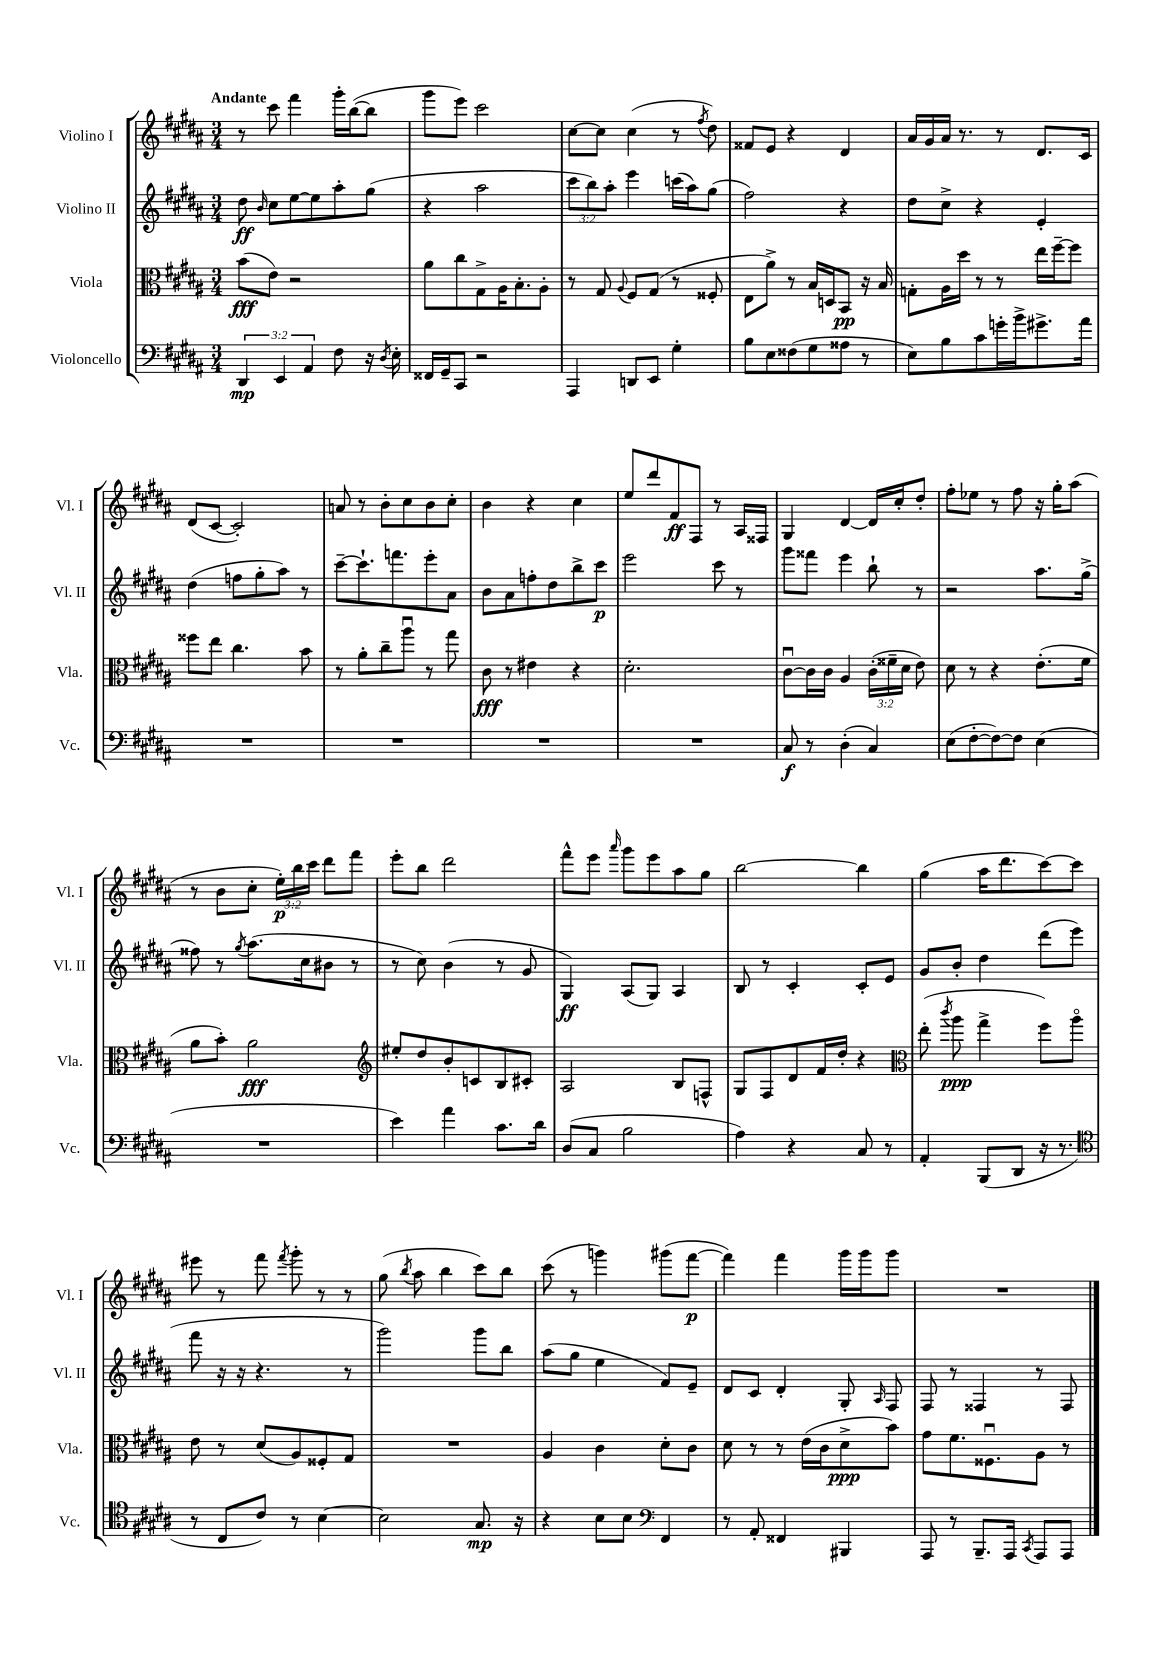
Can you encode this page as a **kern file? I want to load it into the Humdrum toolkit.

**kern	**dynam	**kern	**dynam	**kern	**dynam	**kern	**dynam
*part4	*part4	*part3	*part3	*part2	*part2	*part1	*part1
*staff4	*staff4	*staff3	*staff3	*staff2	*staff2	*staff1	*staff1
*I"Violoncello	*	*I"Viola	*	*I"Violino II	*	*I"Violino I	*
*I'Vc.	*	*I'Vla.	*	*I'Vl. II	*	*I'Vl. I	*
*clefF4	*	*clefC3	*	*clefG2	*	*clefG2	*
*k[f#c#g#d#a#]	*	*k[f#c#g#d#a#]	*	*k[f#c#g#d#a#]	*	*k[f#c#g#d#a#]	*
*M3/4	*	*M3/4	*	*M3/4	*	*M3/4	*
=1	=1	=1	=1	=1	=1	=1	=1
!	!	!	!	!	!	!LO:TX:a:B:t=Andante	!
6DD#/	mp	(8b\L	fff	8dd#\	ff	8r	.
.	.	.	.	16qqb/	.	.	.
.	.	8e\J)	.	8cc#\L	.	8ccc#\	.
6EE/	.	.	.	.	.	.	.
.	.	2r	.	[8ee\	.	4fff#\	.
6AA#/	.	.	.	.	.	.	.
.	.	.	.	8ee\]	.	.	.
8F#\	.	.	.	8aa#'\	.	16ggg#'\LL	.
.	.	.	.	.	.	([16bb\J	.
16r	.	.	.	(8gg#\J	.	8bb\J]	.
8qD#/	.	.	.	.	.	.	.
16E'\	.	.	.	.	.	.	.
=2	=2	=2	=2	=2	=2	=2	=2
16FF##X/LL	.	8a#\L	.	4r	.	8ggg#\L	.
16GG#~/J	.	.	.	.	.	.	.
8CC#/J	.	8cc#\	.	.	.	8eee\J)	.
2r	.	8G#^\	.	2aa#\	.	2ccc#\	.
.	.	16A#\K	.	.	.	.	.
.	.	8.B'\	.	.	.	.	.
.	.	8A#'\J	.	.	.	.	.
=3	=3	=3	=3	=3	=3	=3	=3
4AAA#/	.	8r	.	12ccc#\L	.	[8cc#\L	.
.	.	.	.	12bb\)	.	.	.
.	.	8G#/	.	.	.	8cc#\J]	.
.	.	.	.	12aa#'\J	.	.	.
.	.	8qqA#/	.	.	.	.	.
8DDn/L	.	8F#/L	.	4eee\	.	(4cc#\	.
8EE/J	.	(8G#/J	.	.	.	.	.
4G#'\	.	8r	.	(16cccn\LL	.	8r	.
.	.	.	.	16aa#\J)	.	.	.
.	.	.	.	.	.	8qff#/	.
.	.	8F##X'/	.	(8gg#\J	.	8dd#\)	.
=4	=4	=4	=4	=4	=4	=4	=4
8B\L	.	8E\L	.	2ff#\)	.	8f##X/L	.
8E\	.	8a#^\J)	.	.	.	8e/J	.
(8F##X\	.	8r	.	.	.	4r	.
8G#\	.	16B/LL	.	.	.	.	.
.	.	16Dn/J	.	.	.	.	.
8A##X\J	.	8BB/J	pp	4r	.	4d#/	.
8r	.	16r	.	.	.	.	.
.	.	16B/	.	.	.	.	.
=5	=5	=5	=5	=5	=5	=5	=5
8E\L)	.	8Gn'\L	.	8dd#\L	.	16a#/LL	.
.	.	.	.	.	.	16g#/	.
8B\	.	16A#\L	.	8cc#^\J	.	16a#/JJ	.
.	.	16dd#\JJ	.	.	.	8.r	.
8c#\	.	8r	.	4r	.	.	.
16gn'\L	.	8r	.	.	.	8r	.
16b^\J	.	.	.	.	.	.	.
8.g#X^\	.	16ee\LL	.	4e'/	.	8.d#/L	.
.	.	[16ff#~\J	.	.	.	.	.
.	.	8ff#\J]	.	.	.	.	.
16a#\Jk	.	.	.	.	.	16c#/Jk	.
!!LO:LB:g=z
=6	=6	=6	=6	=6	=6	=6	=6
2.r	.	8ff##X\L	.	(4dd#\	.	(8d#/L	.
.	.	8ee\J	.	.	.	[8c#/J	.
.	.	4.cc#\	.	8ffn\L	.	2c#'/])	.
.	.	.	.	8gg#'\	.	.	.
.	.	.	.	8aa#\J)	.	.	.
.	.	8b\	.	8r	.	.	.
=7	=7	=7	=7	=7	=7	=7	=7
2.r	.	8r	.	[8ccc#~\L	.	8an/	.
.	.	8a#'\L	.	8.ccc#`\]	.	8r	.
.	.	8cc#~\	.	.	.	8b'\L	.
.	.	.	.	8.fffn\	.	.	.
.	.	8aa#u\J	.	.	.	8cc#\	.
.	.	8r	.	8eee'\	.	8b\	.
.	.	8gg#\	.	8a#\J	.	8cc#'\J	.
=8	=8	=8	=8	=8	=8	=8	=8
2.r	.	8c#\	fff	8b\L	.	4b\	.
.	.	8r	.	8a#\	.	.	.
.	.	4e#X\	.	8ffn'\	.	4r	.
.	.	.	.	8dd#\	.	.	.
.	.	4r	.	8bb^\	.	4cc#\	.
.	.	.	.	8ccc#\J	p	.	.
=9	=9	=9	=9	=9	=9	=9	=9
2.r	.	2.d#'\	.	2eee\	.	8ee/L	.
.	.	.	.	.	.	8ddd#/	.
.	.	.	.	.	.	8f#/	ff
.	.	.	.	.	.	8F#/J	.
.	.	.	.	8ccc#\	.	8r	.
.	.	.	.	8r	.	16A#/LL	.
.	.	.	.	.	.	16F##X/JJ	.
=10	=10	=10	=10	=10	=10	=10	=10
8C#/	f	[8c#u\L	.	8ggg#\L	.	4G#/	.
8r	.	16c#\L]	.	8fff##X\J	.	.	.
.	.	16c#\JJ	.	.	.	.	.
(4D#'\	.	4A#/	.	4eee\	.	[4d#/	.
4C#/)	.	(24c#'\LL	.	8bb`\	.	16d#/LL]	.
.	.	24f##X~\	.	.	.	.	.
.	.	.	.	.	.	16cc#'/J	.
.	.	24d#\JJ	.	.	.	.	.
.	.	8e\)	.	8r	.	8dd#'/J	.
=11	=11	=11	=11	=11	=11	=11	=11
(8E\L	.	8d#\	.	2r	.	8ff#'\L	.
[8F#'\	.	8r	.	.	.	8ee-X\J	.
8F#\_)	.	4r	.	.	.	8r	.
8F#\J]	.	.	.	.	.	8ff#\	.
(4E\	.	(8.e'\L	.	8.aa#\L	.	16r	.
.	.	.	.	.	.	16gg#'\KL	.
.	.	.	.	.	.	(8aa#\J	.
.	.	16f#\Jk	.	(16gg#^\Jk	.	.	.
!!LO:LB:g=z
=12	=12	=12	=12	=12	=12	=12	=12
2.r	.	8a#\L	.	8ff##X\)	.	8r	.
.	.	8b'\J)	.	8r	.	8b\L	.
.	.	.	.	8qgg#/	.	.	.
.	.	2a#\	fff	(8.aa#\L	.	8cc#'\J	.
.	.	.	.	.	.	24ee'\LL)	p
.	.	.	.	.	.	24bb\	.
.	.	.	.	16cc#\k	.	.	.
.	.	.	.	.	.	24ccc#\JJ	.
.	.	.	.	8b#X\J	.	8ddd#\L	.
.	.	.	.	8r	.	8fff#\J	.
=13	=13	=13	=13	=13	=13	=13	=13
*	*	*clefG2	*	*	*	*	*
4e\)	.	8ee#X'/L	.	8r	.	8eee'\L	.
.	.	8dd#/	.	8cc#\)	.	8bb\J	.
4a#\	.	8b'/	.	(4b\	.	2ddd#\	.
.	.	8cn/	.	.	.	.	.
8.c#\L	.	8B/	.	8r	.	.	.
.	.	8c#X'/J	.	8g#/	.	.	.
16d#\Jk	.	.	.	.	.	.	.
=14	=14	=14	=14	=14	=14	=14	=14
(8D#/L	.	2A#/	.	4G#/)	ff	8fff#^^\L	.
8C#/J	.	.	.	.	.	8eee\J	.
.	.	.	.	.	.	16qqaaa#/	.
2B\	.	.	.	(8A#/L	.	8ggg#\L	.
.	.	.	.	8G#/J)	.	8eee\	.
.	.	8B/L	.	4A#/	.	8aa#\	.
.	.	8Fn^^/J	.	.	.	8gg#\J	.
=15	=15	=15	=15	=15	=15	=15	=15
4A#\)	.	8G#/L	.	8B/	.	[2bb\	.
.	.	8F#/	.	8r	.	.	.
4r	.	8d#/	.	4c#'/	.	.	.
.	.	16f#/L	.	.	.	.	.
.	.	16dd#'/JJ	.	.	.	.	.
8C#/	.	4r	.	8c#'/L	.	4bb\]	.
8r	.	.	.	8e/J	.	.	.
=16	=16	=16	=16	=16	=16	=16	=16
*	*	*clefC3	*	*	*	*	*
4AA#'/	.	(8ee'\	.	8g#/L	.	(4gg#\	.
.	.	8qccc#/	.	.	.	.	.
.	.	8aa#\	ppp	8b'/J	.	.	.
(8BBB/L	.	4gg#^\	.	4dd#\	.	16aa#\KL	.
.	.	.	.	.	.	8.ddd#\	.
8DD#/J	.	.	.	.	.	.	.
16r	.	8ff#\L)	.	(8ddd#\L	.	[8ccc#\)	.
8.r	.	.	.	.	.	.	.
.	.	8aa#\J	.	8eee\J	.	8ccc#\J]	.
!!LO:LB:g=z
=17	=17	=17	=17	=17	=17	=17	=17
*clefC4	*	*	*	*	*	*	*
8r	.	8e\	.	8fff#\	.	8eee#X\	.
8C#/L	.	8r	.	16r	.	8r	.
.	.	.	.	16r	.	.	.
8c#/J)	.	(8d#/L	.	4.r	.	8fff#\	.
.	.	.	.	.	.	8qfff#/	.
8r	.	8A#/)	.	.	.	8ggg#'\	.
[4B\	.	8F##X'/	.	.	.	8r	.
.	.	8G#/J	.	8r	.	8r	.
=18	=18	=18	=18	=18	=18	=18	=18
2B\]	.	2.r	.	2ggg#\)	.	(8gg#\	.
.	.	.	.	.	.	8qbb/	.
.	.	.	.	.	.	8aa#\	.
.	.	.	.	.	.	4bb\	.
8.G#/	mp	.	.	8ggg#\L	.	8ccc#\L)	.
.	.	.	.	8bb\J	.	8bb\J	.
16r	.	.	.	.	.	.	.
=19	=19	=19	=19	=19	=19	=19	=19
4r	.	4A#/	.	(8aa#\L	.	(8ccc#\	.
.	.	.	.	8gg#\J	.	8r	.
8B\L	.	4c#\	.	4ee\	.	4gggn\)	.
8B\J	.	.	.	.	.	.	.
*clefF4	*	*	*	*	*	*	*
4FF#/	.	8d#'\L	.	8f#/L)	.	(8ggg#X\L	.
.	.	8c#\J	.	8e~/J	.	[8fff#\J	p
=20	=20	=20	=20	=20	=20	=20	=20
8r	.	8d#\	.	8d#/L	.	4fff#\])	.
8AA#'/	.	8r	.	8c#/J	.	.	.
4FF##X/	.	8r	.	4d#'/	.	4fff#\	.
.	.	(16e\LL	.	.	.	.	.
.	.	16c#\J	.	.	.	.	.
4BBB#X/	.	8d#^\	ppp	8G#'/	.	16ggg#\LL	.
.	.	.	.	.	.	16ggg#\J	.
.	.	.	.	16qqA#/	.	.	.
.	.	8b\J)	.	8F#/	.	8ggg#\J	.
=21	=21	=21	=21	=21	=21	=21	=21
8AAA#/	.	8g#\L	.	8F#/	.	2.r	.
8r	.	8.f#\	.	8r	.	.	.
8.BBB~/L	.	.	.	4F##X/	.	.	.
.	.	8.F##Xu\	.	.	.	.	.
16AAA#/Jk	.	.	.	.	.	.	.
8qCC#/	.	.	.	.	.	.	.
8AAA#/L	.	8A#\J	.	8r	.	.	.
8AAA#/J	.	8r	.	8F##/	.	.	.
==	==	==	==	==	==	==	==
*-	*-	*-	*-	*-	*-	*-	*-
